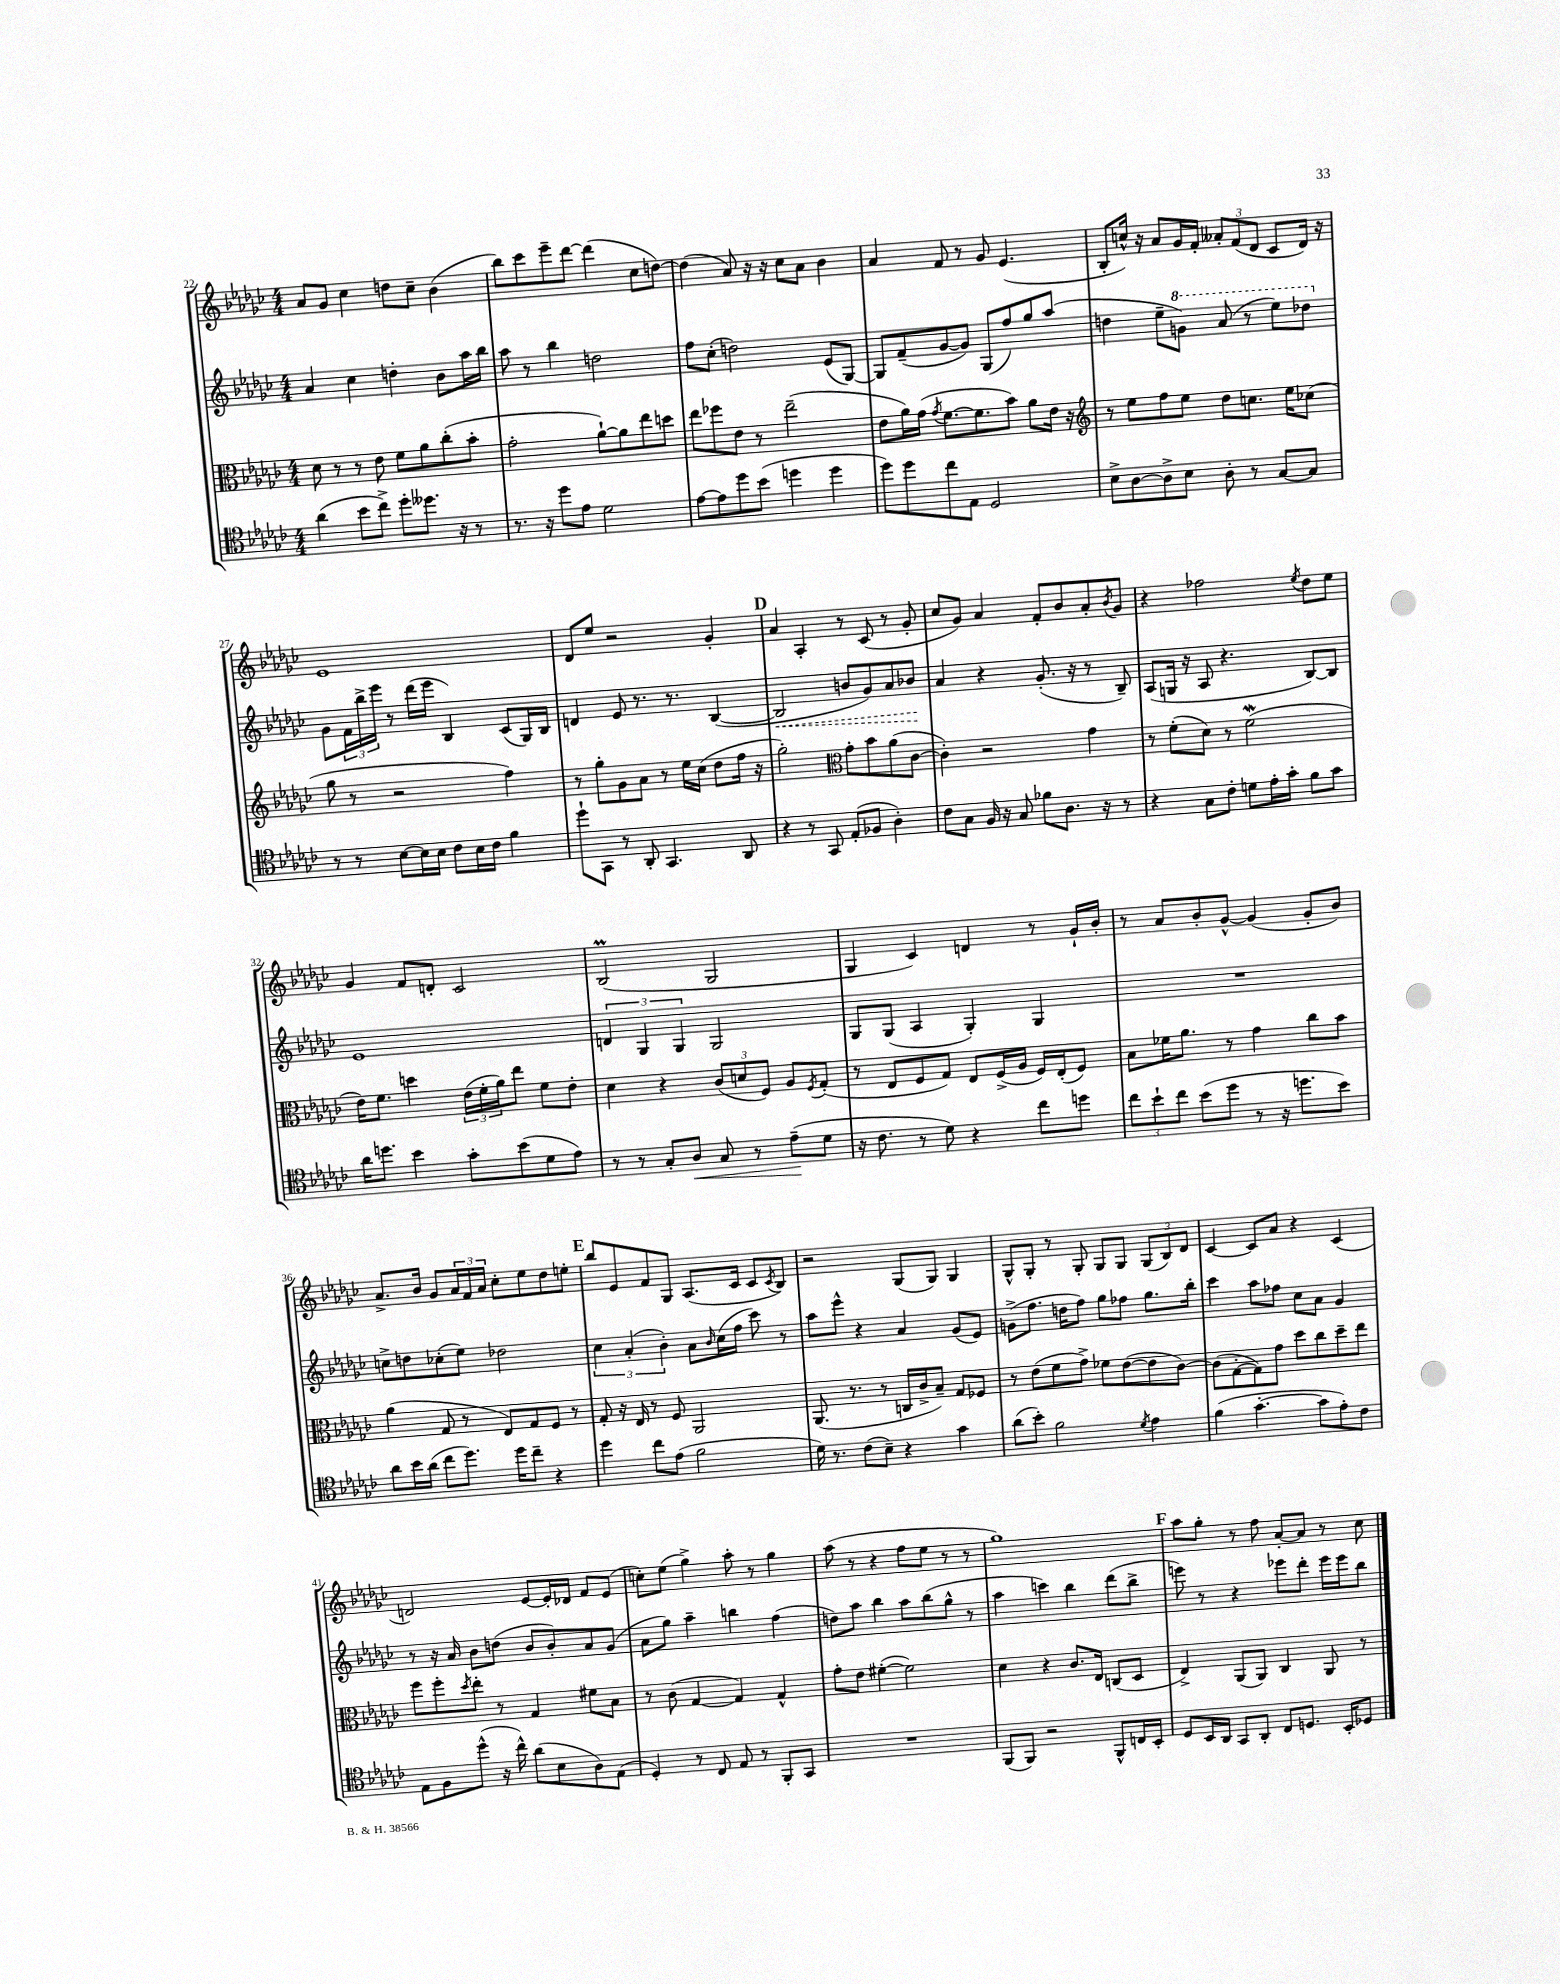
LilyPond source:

<<
\new StaffGroup <<
\new Staff = "s0" {
    \clef treble \key ges \major \numericTimeSignature \time 4/4
    aes'8 ges'8 ces''4 d''8 ces''8-- bes'4( |
    bes''8) ces'''8 ees'''8-- des'''8~ des'''4( ces''8 d''8~) |
    d''4( aes'8) r16 r16 ces''8 aes'8 bes'4 |
    aes'4 f'8 r8 ges'8 ees'4.( |
    bes8-. c''16-^) r16 aes'8 ges'16 f'16-. \tuplet 3/2 { aeses'8-. f'8( des'8 } ces'8 des'16) r16 |
    ees'1 |
    des'8 ees''8 r2 ges'4-. |
    \mark \markup { \bold "D" } aes'4 aes4-. r8 ces'8( r8 ges'8-. |
    ces''8 ges'8) aes'4 f'8-. bes'8 aes'8-. \acciaccatura { bes'8 } ges'8 |
    r4 fes''2 \acciaccatura { ees''8 } des''8 ees''8 |
    ges'4 f'8 d'8-. ces'2 |
    bes2\prall( ges2 |
    ges4 ces'4) d'4 r8 ges'16-! bes'16-. |
    r8 aes'8 bes'8-. ges'8~-^ ges'4( ges'8-. bes'8) |
    aes'8.-> bes'16 ges'8 \tuplet 3/2 { aes'16 f'16 aes'16 } ces''8-. ees''8 des''8 e''8-. |
    \mark \markup { \bold "E" } bes''8 ees'8 f'8 ges8 aes8.( ces'16 ces'8 \acciaccatura { ces'8 } bes8) |
    r2 ges8( ges8) ges4 |
    ges8-^ ges8-. r8 ges8-. ges8 ges8 \tuplet 3/2 { ges8( bes8) des'8 } |
    ces'4~ ces'8 aes'8 r4 ces'4( |
    d'2) ees'8~ ees'16-. des'16 f'8 ees'8( |
    c''8-.) ees''8( ges''4->) aes''8-. r8 ges''4 |
    aes''8( r8 r4 f''8 ees''8 r8 r8 |
    ges''1) |
    \mark \markup { \bold "F" } aes''8 ges''8-. r8 f''8 aes'8~-. aes'8 r8 ces''8 \bar "|." |
}
\new Staff = "s1" {
    \clef treble \key ges \major \numericTimeSignature \time 4/4
    aes'4 ces''4 d''4-. bes'8 aes''16 bes''16 |
    aes''8 r8 bes''4 d''2 |
    f''8 ces''8-.( d''2) ees'8( ges8~) |
    ges8 f'8--( ges'8~ ges'8) ges8( f''8) ges''8 aes''8( |
    d''4 ees''8-- \ottava #1 g''8) aes''8( r8 ees'''8) des'''!8 \ottava #0 |
    ges'8 \tuplet 3/2 { f'16 bes''16-> ees'''16 } r8 des'''16( ees'''16 bes4) ces'8( ges16) bes16 |
    d'4 ees'8 r8. r8. bes4~( |
    \mark \markup { \bold "D" } \once \override Hairpin.style = #'dashed-line bes2\< b'8 ges'8) aes'8 bes'8\! |
    aes'4 r4 ges'8.-.( r16 r8 bes8--) |
    aes8( g16 r16 aes8 r4. bes8~) bes8 |
    ees'1 |
    \tuplet 3/2 { d'4 ges4 ges4 } ges2 |
    ges8 ges8( aes4 ges4-.) ges4 |
    R1 |
    c''8-> d''8 ces''8-.( ees''8) des''2 |
    \mark \markup { \bold "E" } \tuplet 3/2 { ces''4 aes'4-.( bes'4-.) } aes'8 \grace { bes'16 } ces''16( f''16 ces'''8) r8 |
    aes''8 ees'''8-^ r4 aes'4 ges'8( ees'8) |
    g'8->( f''8. d''16 f''8) ges''8 fes''8 ges''8. bes''16-. |
    ces'''4 aes''8 fes''8 ces''8 aes'8 ges'4 |
    r8 r16 aes'16 bes'8 d''8( bes'8 bes'8-.) aes'8 ges'8( |
    aes'8 ges''8) aes''4-- b''4 f''4( |
    d''8) aes''8 bes''4 aes''8 bes''8( ges''8-^ r8 |
    aes''4 c'''4) bes''4 des'''8( bes''8-> |
    \mark \markup { \bold "F" } e'''8) r8 r4 ees'''8 des'''8-. ees'''16 ees'''16 bes''8 \bar "|." |
}
\new Staff = "s2" {
    \clef alto \key ges \major \numericTimeSignature \time 4/4
    des'8 r8 r8 ees'8 f'8 aes'8 ces''8-.( bes'8-. |
    ges'2-. aes'8~-!) aes'8 ees''8 d''8 |
    ees''8 fes''8 ees'8 r8 ees''2--( |
    ees'8 aes'16) ges'16( \acciaccatura { ges'8 } f'8.~ f'8. bes'8) aes'8 ees'16 r16 |
    \clef treble r8 ees''8 f''8 ees''8 des''8 c''8. ees''16 ces''8( |
    ges''8 r8 r2 f''4) |
    r8 ges''8-. ges'8 aes'8 r8 ees''16 ces''16( des''8 f''16 r16 |
    \mark \markup { \bold "D" } ges''2-.) \clef alto ges'8-. bes'8 aes'8( ces'8~ |
    ces'4-.) r2 ges'4 |
    r8 f'8-.( des'8) r8 f'2\mordent( |
    ees'16) f'8. d''4 \tuplet 3/2 { ees'16( f'16-. aes'16) } ees''8 f'8 ees'8-. |
    des'4 r4 \tuplet 3/2 { ces'8( d'8 f8) } aes8 \acciaccatura { f8 } ges8-.( |
    r8 ees8 f8 ges8) ees8 f16->( aes16 f16) ees16-.( f8) |
    bes8 fes'16 aes'8. r8 ges'4 ces''8 bes'8 |
    aes'4( ges8 r8 ees8) ges8 f8 r8 |
    \mark \markup { \bold "E" } ges8-. r16 ees16 r8 f8 aes,2 |
    aes,8.( r8. r8 c16 ces'16-> bes8--) ges8 fes8 |
    r8 ees'8( f'8 ges'8->) fes'8 ees'8~( ees'8 ces'8~) |
    ces'8( ges8~-. ges8) ges'8 des''8 ces''8 des''8-- ees''8 |
    f''8 f''8-. \acciaccatura { des''8 } ees''8-. r8 ges4 fis'8 bes8 |
    r8 ces'8( ges4~ ges4) ges4-^ |
    ges'8-. ees'8 fis'4~-.( fis'2) |
    des'4 r4 ces'8. ees16 c8( des8 |
    \mark \markup { \bold "F" } ees4->) aes,8( aes,8) ces4 aes,8 r8 \bar "|." |
}
\new Staff = "s3" {
    \clef tenor \key ges \major \numericTimeSignature \time 4/4
    aes'4( bes'8 ces''8->) des''8-. deses''8. r16 r8 |
    r8. r16 des''8 ees'8 des'2 |
    ees'8~ ees'8 des''8 bes'8( d''4 d''4 |
    des''8) des''8 ces''8 ees8 des2 |
    bes8-> aes8~ aes8-> bes8 aes8-. r8 ges8~ ges8 |
    r8 r8 bes8~ bes16 bes16 ces'8 bes16 ces'16 f'4 |
    des''8-! ges,8 r8 aes,8-. ges,4. aes,8 |
    \mark \markup { \bold "D" } r4 r8 ges,8 ees8-.( fes8 aes4-.) |
    ces'8 ges8 f16 r16 ges8 fes'8 aes8. r16 r8 |
    r4 ges8 ces'8-. d'8 ees'16-. ges'16-. f'8 ges'8 |
    aes'16 d''8. bes'4 ges'8-. bes'8( des'8 ees'8) |
    r8 r8 ges8-. aes8\< ges8 r8 ees'8--\!( des'8 |
    r16 ces'8. r8 des'8) r4 ces''8 d''8 |
    \tuplet 3/2 { ces''8 bes'8-! ces''8 } bes'8( des''8 r8 r16 d''8. bes'8) |
    aes'8 bes'16 aes'16( ces''8 des''8.) des''16 ces''8-- r4 |
    \mark \markup { \bold "E" } des''4 ces''8 ees'8( f'2 |
    des'16) r8. ces'8( bes8--) r4 ges'4 |
    aes'8( bes'8-.) f'2 \acciaccatura { des'8 } ees'4 |
    f'4( ges'4.~-. ges'8 ees'8-.) ces'8 |
    ees8 f8 des''8-^( r16 ces''16-^) aes'8( bes8 aes8) ees8( |
    des4-.) r8 ces8 ees8 r8 f,8-. ges,8 |
    R1 |
    f,8( f,8) r2 f,8-^ c16 bes,16-. |
    \mark \markup { \bold "F" } des8 bes,16 aes,16 ges,8 aes,8-. ces8 d8. bes,16-. des8 \bar "|." |
}
>>
>>
\layout { \context { \Score currentBarNumber = #22 } }
